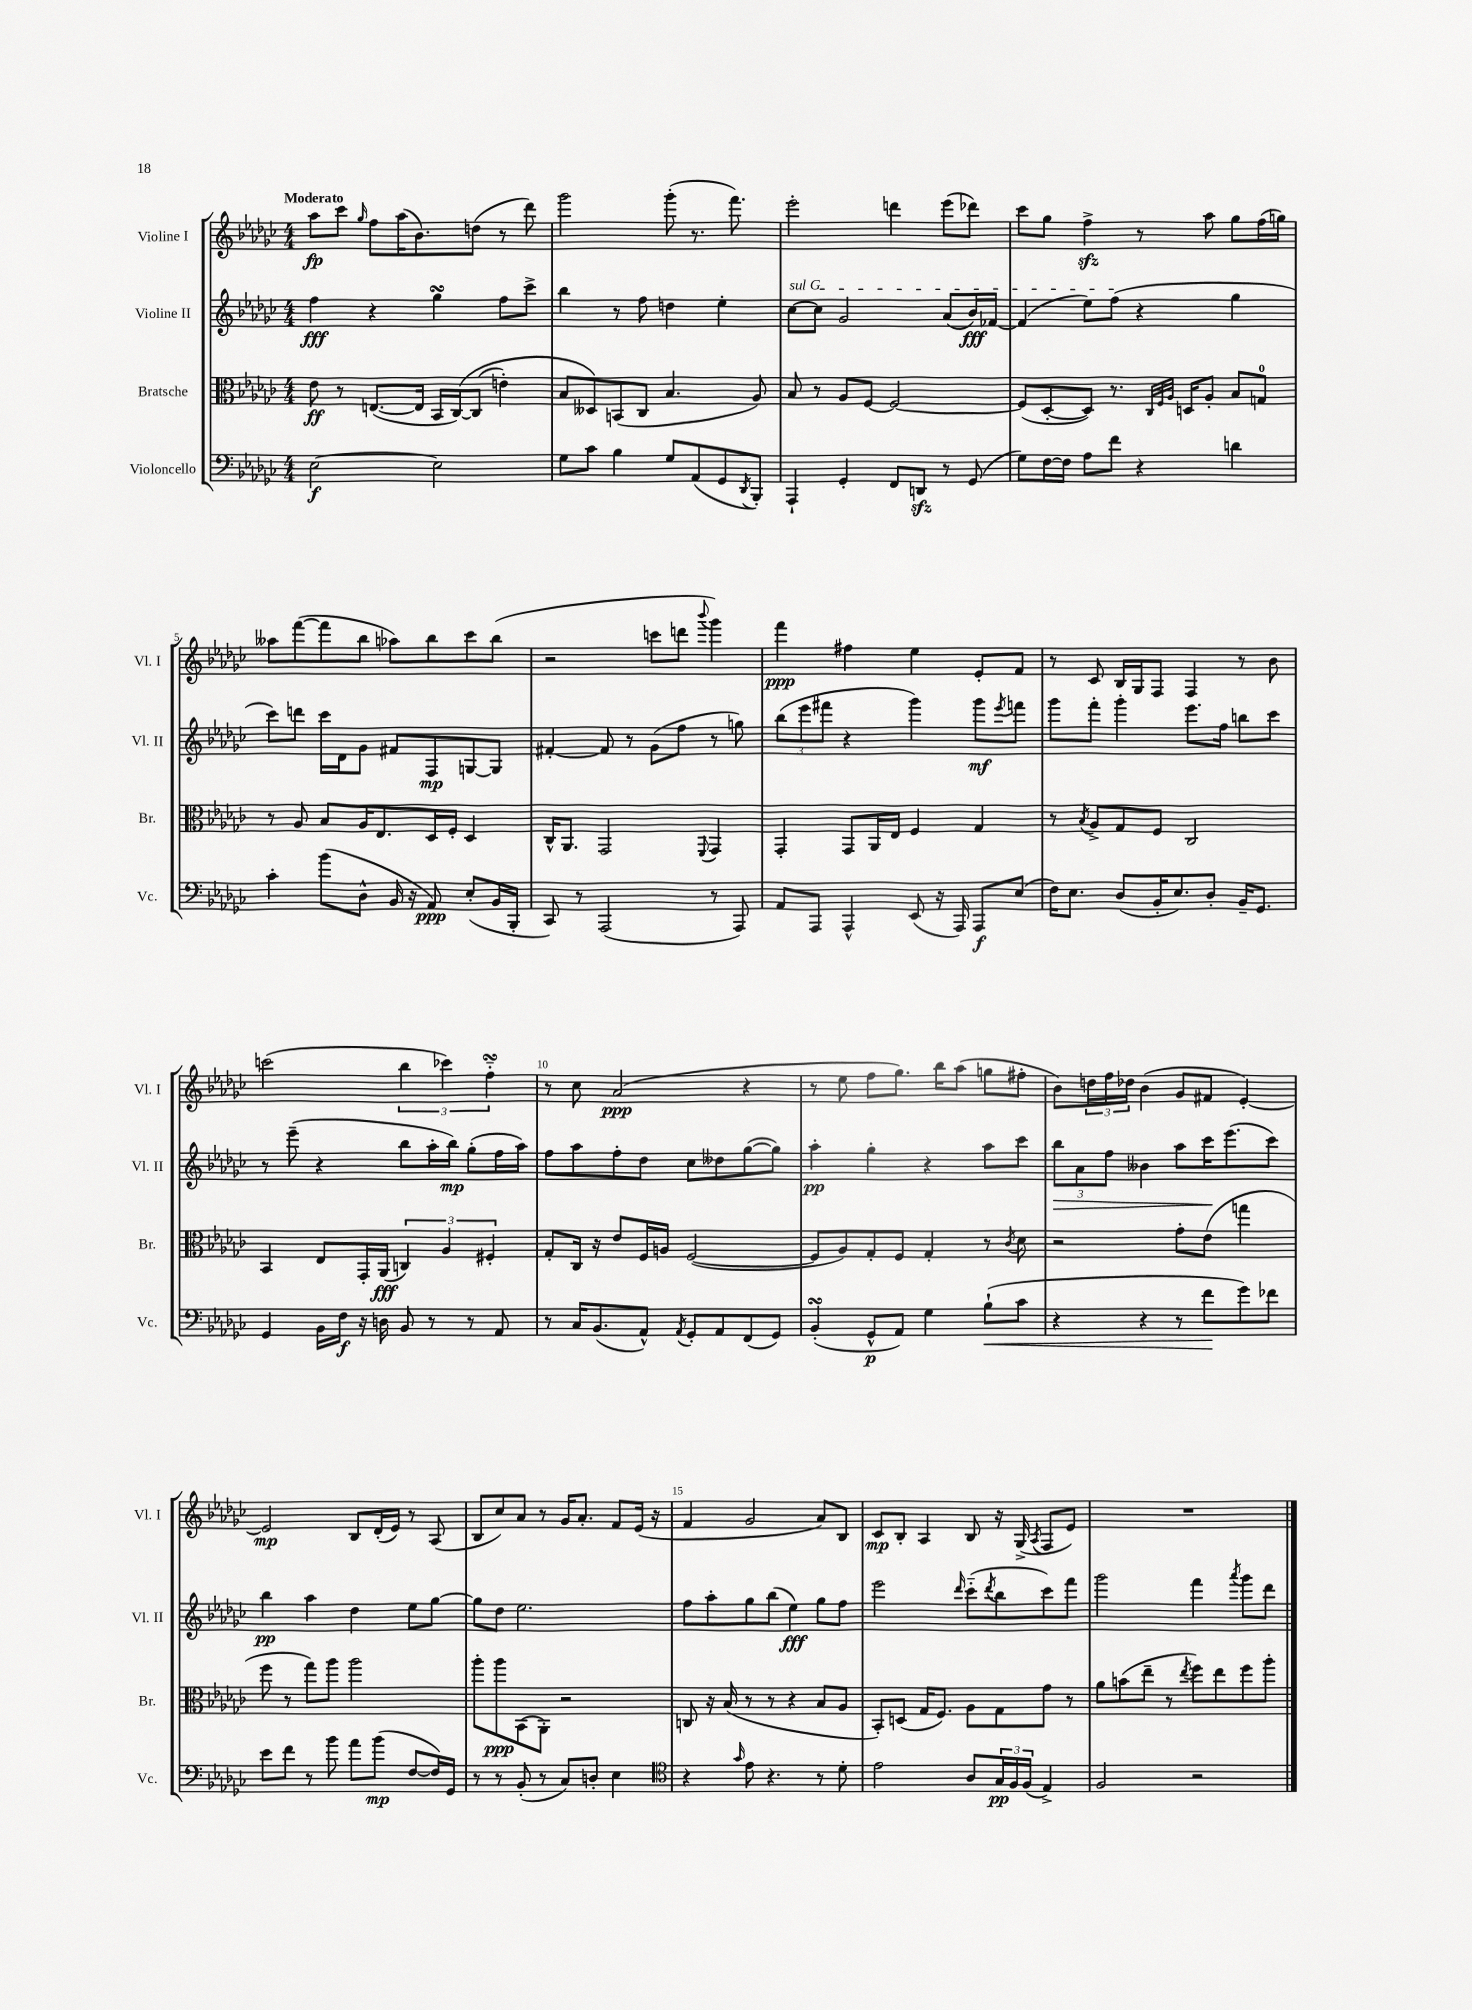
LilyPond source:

<<
\new StaffGroup <<
\new Staff = "s0" \with { instrumentName = "Violine I" shortInstrumentName = "Vl. I" } {
    \clef treble \key ges \major \numericTimeSignature \time 4/4 \tempo "Moderato"
    aes''8\fp ces'''8 \grace { ges''16 } f''8 aes''16( bes'8.) d''8( r8 des'''8) |
    ges'''2 ges'''8-.( r8. f'''8.) |
    ees'''2-. d'''4 ees'''8( des'''8) |
    ces'''8 ges''8 f''4->\sfz r8 aes''8 ges''8 f''16( g''16) |
    aeses''8 f'''8~( f'''8 bes''8 aes''8) bes''8 ces'''8 bes''8( |
    r2 c'''8 d'''8 \appoggiatura { bes'''8 } ges'''4) |
    f'''4\ppp fis''4 ees''4 ees'8-. f'8 |
    r8 ces'8 bes16 ges16 f8 f4 r8 bes'8 |
    c'''2( \tuplet 3/2 { bes''4 ces'''4) f''4-_\turn } |
    r8 ces''8 aes'2\ppp( r4 |
    r8 ees''8 f''8 ges''8.) bes''16 aes''8( g''8 fis''8-. |
    bes'8) \tuplet 3/2 { d''16 f''16 des''16 } bes'4( ges'8 fis'8 ees'4~-.) |
    ees'2\mp bes8 des'16-.( ees'16) r8 aes8( |
    bes8 ces''8) aes'8 r8 ges'16 aes'8.-. f'8 ees'16( r16 |
    f'4 ges'2 aes'8) bes8 |
    ces'8\mp bes8-. aes4 bes8 r16 ges16->( \acciaccatura { aes8 } f8 ees'8) |
    R1 \bar "|." |
}
\new Staff = "s1" \with { instrumentName = "Violine II" shortInstrumentName = "Vl. II" } {
    \clef treble \key ges \major \numericTimeSignature \time 4/4
    f''4\fff r4 ges''4\turn f''8 ces'''8-> |
    bes''4 r8 f''8 d''4 ees''4-. |
    \once \override TextSpanner.bound-details.left.text = \markup { \italic "sul G" } ces''8~\startTextSpan ces''8 ges'2 aes'8( bes'16\fff) fes'16~ |
    fes'4( ees''8) f''8\stopTextSpan( r4 ges''4 |
    ces'''8) d'''8 ces'''16 des'16 ges'8 fis'8 f8\mp g8~ g8 |
    fis'4~-. fis'8 r8 ges'8( f''8 r8 g''8) |
    \tuplet 3/2 { bes''8( ees'''8 fis'''8 } r4 ges'''4) ges'''8\mf \acciaccatura { ees'''8 } f'''8 |
    ges'''8 f'''8-. ges'''4-. ees'''8. f''16 b''8 ces'''8 |
    r8 ees'''8--( r4 bes''8 aes''16-. bes''16\mp) ges''8-.( f''16 aes''16) |
    f''8 aes''8 f''8-. des''8 ces''8 deses''8 ges''8~( ges''8) |
    aes''4-.\pp ges''4-. r4 aes''8 ces'''8 |
    \tuplet 3/2 { bes''8\> aes'8 f''8 } beses'4 aes''8 ces'''16\! ees'''8.( ces'''8) |
    bes''4\pp aes''4 des''4 ees''8 ges''8~ |
    ges''8 des''8 ees''2. |
    f''8 aes''8-. ges''8 bes''8( ees''4\fff) ges''8 f''8 |
    ees'''2 \grace { des'''16 } ces'''8-_( \acciaccatura { des'''8 } bes''8 ces'''8) f'''8 |
    ges'''2 f'''4 \acciaccatura { aes'''8 } ges'''8 des'''8 \bar "|." |
}
\new Staff = "s2" \with { instrumentName = "Bratsche" shortInstrumentName = "Br." } {
    \clef alto \key ges \major \numericTimeSignature \time 4/4
    ees'8\ff r8 e8.~( e16 bes,16 ces16~)\( ces8( e'4-.) |
    bes8 deses8\) b,8( ces8 bes4. aes8) |
    bes8 r8 aes8 f8~ f2~ |
    f8( des8~-. des8) r8. \grace { ces32 f32 aes32 } d16 aes8-. bes8 g8-0 |
    r8 aes8 bes8 aes16 ees8. des16 f16-. des4 |
    ces16-^ aes,8. ges,2 \appoggiatura { f,8 } ges,4 |
    ges,4-. ges,8 aes,16 ees16 f4 ges4 |
    r8 \acciaccatura { bes8 } aes8-> ges8 f8 ces2 |
    bes,4 ees8 ges,16-. aes,16\fff( \tuplet 3/2 { c4) aes4 fis4-. } |
    ges8-. ces16 r16 ees'8 f16 a16 f2~( |
    f8 aes8) ges8-. f8 ges4-. r8 \acciaccatura { ces'8 } des'8 |
    r2 ges'8-. ees'8( g''4 |
    f''8 r8 ges''8) aes''8 aes''2 |
    aes''8-. aes''8\ppp bes,8( aes,8-.) r2 |
    c8 r16 bes16( r8 r8 r4 bes8 aes8 |
    bes,8-.) d8( ges16 f8.) aes8 ges8 ges'8 r8 |
    aes'8 b'8( ees''8-- r8 \acciaccatura { ees''8 } f''8) ees''8 f''8 aes''8-. \bar "|." |
}
\new Staff = "s3" \with { instrumentName = "Violoncello" shortInstrumentName = "Vc." } {
    \clef bass \key ges \major \numericTimeSignature \time 4/4
    ees2~\f ees2 |
    ges8 ces'8 bes4 ges8 aes,8( ges,8 \acciaccatura { des,8 } bes,,8-.) |
    aes,,4-! ges,4-. f,8 d,8\sfz r8 ges,8( |
    ges8) f16~ f16 aes8 f'8 r4 d'4 |
    ces'4-. bes'8( des8-^ bes,16 r16 aes,8\ppp) ees8-.( bes,16 bes,,16-. |
    ces,8) r8 aes,,2( r8 aes,,8) |
    aes,8 aes,,8 aes,,4-^ ees,8( r16 aes,,16) aes,,8\f ees8( |
    f16) ees8. des8( bes,16-. ees8.) des8-. bes,16-- ges,8. |
    ges,4 bes,16 f16\f r16 d16 bes,8 r8 r8 aes,8 |
    r8 ces16 bes,8.( aes,8-^) \acciaccatura { aes,8 } ges,8-. aes,8 f,8( ges,8) |
    bes,4-.\turn( ges,8-^\p aes,8) ges4 bes8-!\<( ces'8 |
    r4 r4 r8 f'8\! ges'8) fes'8 |
    ees'8 f'8 r8 bes'8 aes'8 bes'8\mp( f8~ f16) ges,16 |
    r8 r8 bes,8-.( r8 ces8) d8-. ees4 |
    \clef tenor r4 \grace { ges'16 } ees'8 r4. r8 des'8-. |
    ees'2 aes8 \tuplet 3/2 { ges16\pp f16 f16( } ees4->) |
    f2 r2 \bar "|." |
}
>>
>>
\layout { \context { \Score \override BarNumber.break-visibility = ##(#f #t #t) barNumberVisibility = #(every-nth-bar-number-visible 5) } }
